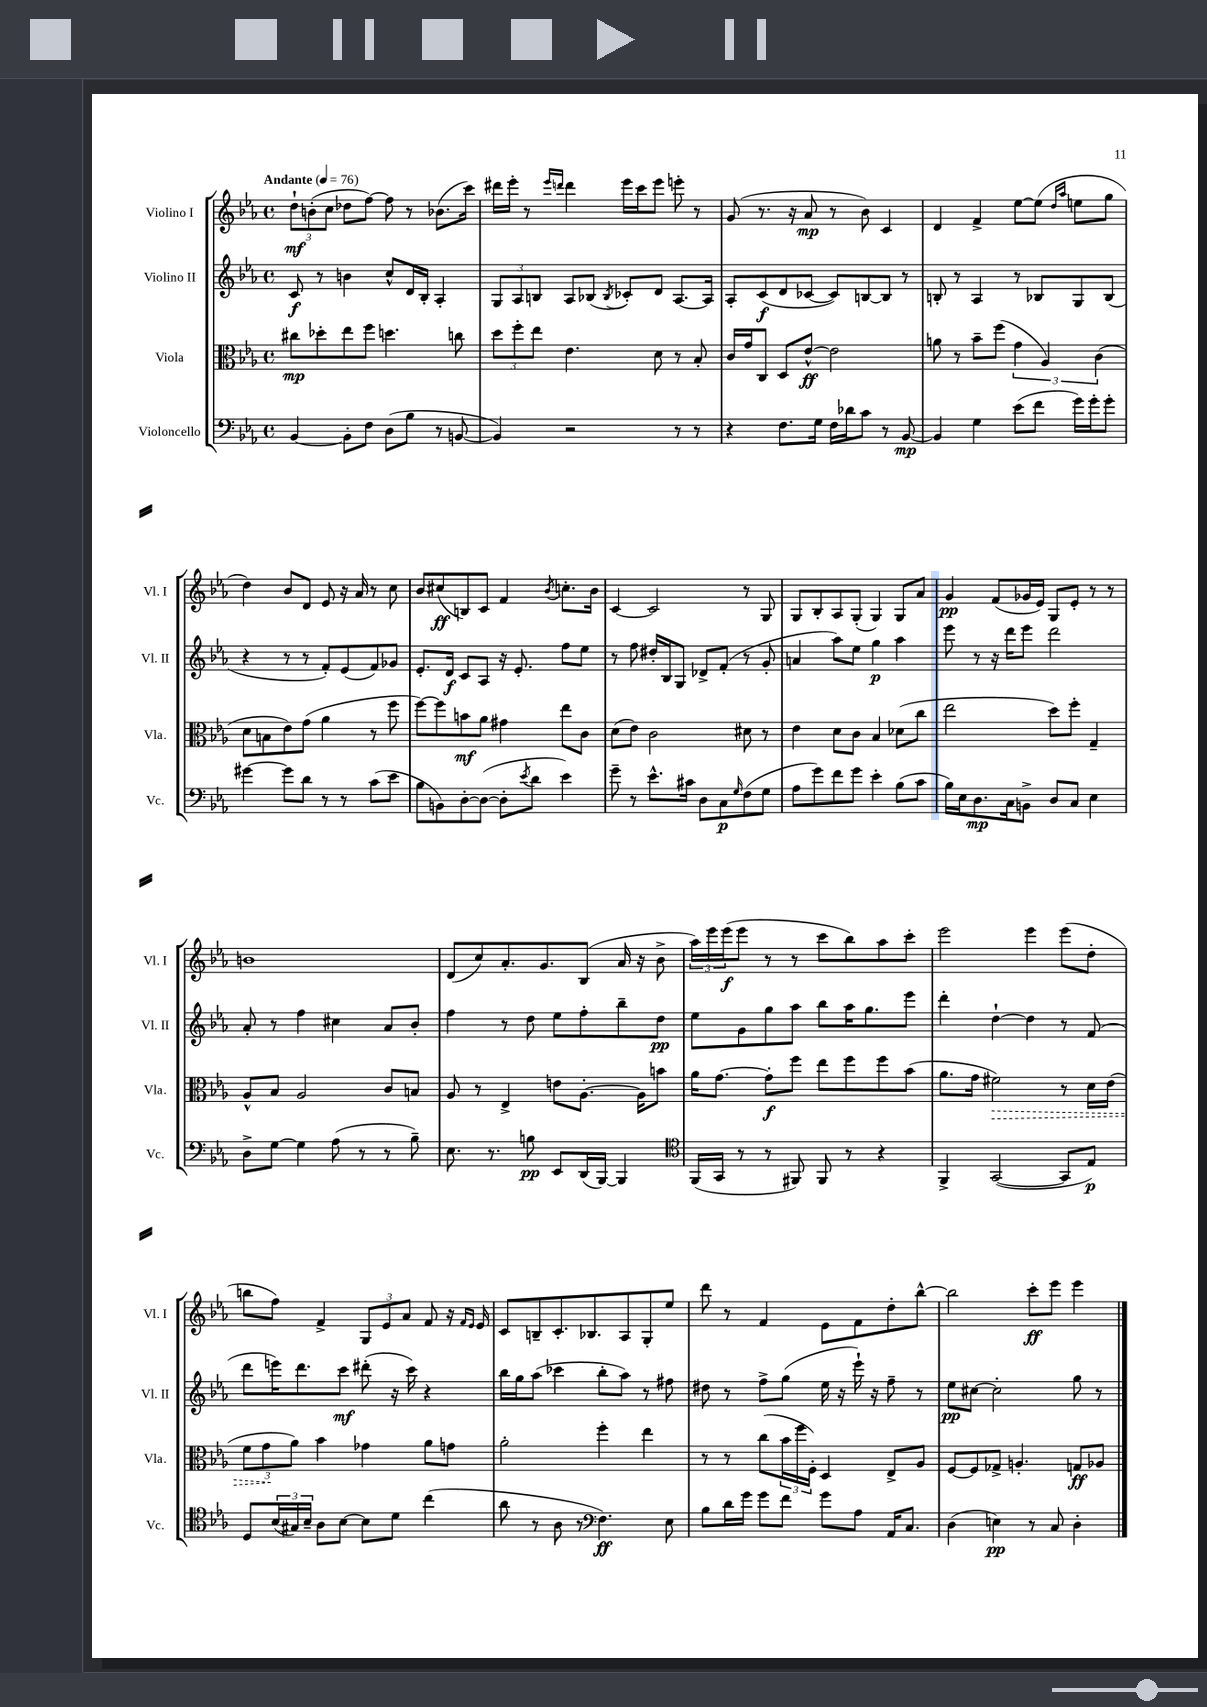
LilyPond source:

<<
\new StaffGroup <<
\new Staff = "s0" \with { instrumentName = "Violino I" shortInstrumentName = "Vl. I" } {
    \clef treble \key ees \major \defaultTimeSignature \time 4/4 \tempo "Andante" 4 = 76
    \tuplet 3/2 { d''8-!\mf b'8-.( c''8 } des''8 f''8~) f''8 r8 bes'8.( c'''16) |
    dis'''16 ees'''16-. r8 \grace { ees'''16 d'''16 } d'''4 ees'''16 c'''16 ees'''8 e'''8-. r8 |
    g'8( r8. r16 aes'8\mp r8 bes'8) c'4 |
    d'4 f'4-> ees''8~ ees''8( \grace { d''16 aes''16 } e''8 g''8 |
    d''4) bes'8 d'8 ees'8 r16 aes'16 r8 c''8 |
    bes'8 cis''8\ff( b8) c'8 f'4 \acciaccatura { bes'8 } c''8.-. bes'16 |
    c'4~ c'2 r8 g8 |
    g8 bes8-. aes8 g8-.( g4) g8 aes'8 |
    g'4\pp f'8( ges'16 ees'16) g8 ees'8-. r8 r8 |
    b'1 |
    d'8( c''8) aes'8.-. g'8. bes8( aes'16 r16 bes'8-> |
    \tuplet 3/2 { aes''16) ees'''16 ees'''16\f( } ees'''8 r8 r8 c'''8 bes''8) aes''8 c'''8-. |
    ees'''2 ees'''4 ees'''8( d''8-. |
    b''8 f''8) f'4-> \tuplet 3/2 { g8 ees'8 aes'8 } f'8 r16 \grace { f'16 ees'16 } ees'16 |
    c'8 b8-- c'8.-. bes8. aes8 g8-. ees''8 |
    d'''8 r8 f'4 ees'8 f'8 d''8-. bes''8~-^ |
    bes''2 c'''8-.\ff ees'''8 ees'''4 \bar "|." |
}
\new Staff = "s1" \with { instrumentName = "Violino II" shortInstrumentName = "Vl. II" } {
    \clef treble \key ees \major \defaultTimeSignature \time 4/4
    c'8\f r8 b'4 c''8-^ d'16 bes16-. aes4-. |
    \tuplet 3/2 { g8 aes8 b8 } aes8 bes8( \acciaccatura { bes8 } ces'8-.) d'8 aes8.~ aes16 |
    aes8-. c'8\f( d'8 ces'8~ ces'8) b8~ b8 r8 |
    b8-. r8 aes4 r8 bes8 g8 bes8( |
    r4 r8 r8 f'8-.) ees'8( f'8) ges'8 |
    ees'8.-. d'16\f c'8 aes8 r16 ees'8.-. f''8 ees''8 |
    r8 f''8 dis''16-. bes16 g8 des'8-> f'8-.( r8 g'8-. |
    a'4 aes''8) ees''8 g''4\p aes''4 |
    ees'''8 r8 r16 d'''16 ees'''8 d'''2 |
    aes'8-. r8 f''4 cis''4 aes'8 bes'8-. |
    f''4 r8 d''8 ees''8 f''8-. bes''8-- d''8\pp |
    ees''8 g'8 g''8 aes''8 bes''8 aes''16 g''8. ees'''8 |
    d'''4-. d''4~-! d''4 r8 f'8( |
    d'''8 e'''16) d'''8. c'''8\mf dis'''8-.( r16 c'''16) r4 |
    bes''16 g''16 aes''8( ces'''4 bes''8-. aes''8) r8 fis''8 |
    dis''8 r8 f''8-> g''8( ees''16 r16 ees'''16-!) r16 f''8-- r8 |
    ees''8\pp cis''8~ cis''2-. g''8 r8 \bar "|." |
}
\new Staff = "s2" \with { instrumentName = "Viola" shortInstrumentName = "Vla." } {
    \clef alto \key ees \major \defaultTimeSignature \time 4/4
    cis''8\mp des''8-. ees''8 f''8 d''4. c''8 |
    \tuplet 3/2 { d''8 f''8-. ees''8 } ees'4. d'8 r8 bes8-. |
    c'16 g'16 c8 d8 ees'8~-^\ff ees'2 |
    a'8 r8 bes'8-- f''8( \tuplet 3/2 { g'4 aes4) c'4( } |
    d'8 b8 ees'8) g'8( aes'4 r8 f''8 |
    f''8~) f''8 b'8\mf aes'8 gis'4 ees''8 c'8 |
    d'8( ees'8) c'2 dis'8 r8 |
    ees'4 d'8 c'8 bes4 des'8( c''8 |
    ees''2 d''8) f''8-. g4-- |
    aes8-^ bes8 aes2 c'8 b8 |
    aes8 r8 ees4-> e'8 aes8.~-. aes16 b'8 |
    aes'16 g'8.~ g'8-.\f f''8 ees''8 f''8 f''8 bes'8( |
    aes'8. g'16 \once \override Hairpin.style = #'dashed-line fis'2\>) r8 d'16 ees'16( |
    \tuplet 3/2 { f'8 g'8\! aes'8) } bes'4 ges'4 aes'8 g'8 |
    aes'2-. f''4-. ees''4 |
    r8 r8 c''8( \tuplet 3/2 { bes'16 f''16 f16-.) } d4 ees8-> aes8 |
    f8~ f8 ges8-> a4.-. g8\ff aes8 \bar "|." |
}
\new Staff = "s3" \with { instrumentName = "Violoncello" shortInstrumentName = "Vc." } {
    \clef bass \key ees \major \defaultTimeSignature \time 4/4
    bes,4~ bes,8-. f8 d8( bes8 r8 b,8~ |
    b,4) r2 r8 r8 |
    r4 f8. g16 f16 des'16 c'8 r8 bes,8~\mp |
    bes,4 g4 ees'8( f'8 g'16) g'16-. g'8-. |
    gis'4~ gis'8 d'8 r8 r8 c'8( ees'8 |
    bes8 b,8) d8~-. d8~( d8-. \acciaccatura { ees'8 } d'8 ees'4) |
    g'8-- r8 ees'8.-^ cis'16 d8 c8\p \grace { g16 } f8( g8 |
    aes8 g'8) f'8 g'8 ees'4-. bes8( c'8 |
    bes16) ees16 d8.\mp c16 b,8-> d8 c8 ees4 |
    d8-> g8~ g4 aes8( r8 r8 bes8--) |
    ees8. r8. b8\pp ees,8 d,16( bes,,16~) bes,,4 |
    \clef tenor f,16( g,16 r8 r8 fis,8) fis,8 r8 r4 |
    f,4-> g,2~( g,8 ees8\p) |
    d8 \tuplet 3/2 { bes16( gis16) bes16-- } aes8 bes8~ bes8 d'8 c''4( |
    aes'8 r8 aes8 r8 \clef bass f4.\ff) ees8 |
    bes8 d'16 g'16 g'8 f'8 g'8 aes8 aes,16 c8. |
    d4( e4\pp) r8 c8 d4-. \bar "|." |
}
>>
>>
\layout { \context { \Score \remove "Bar_number_engraver" } }
